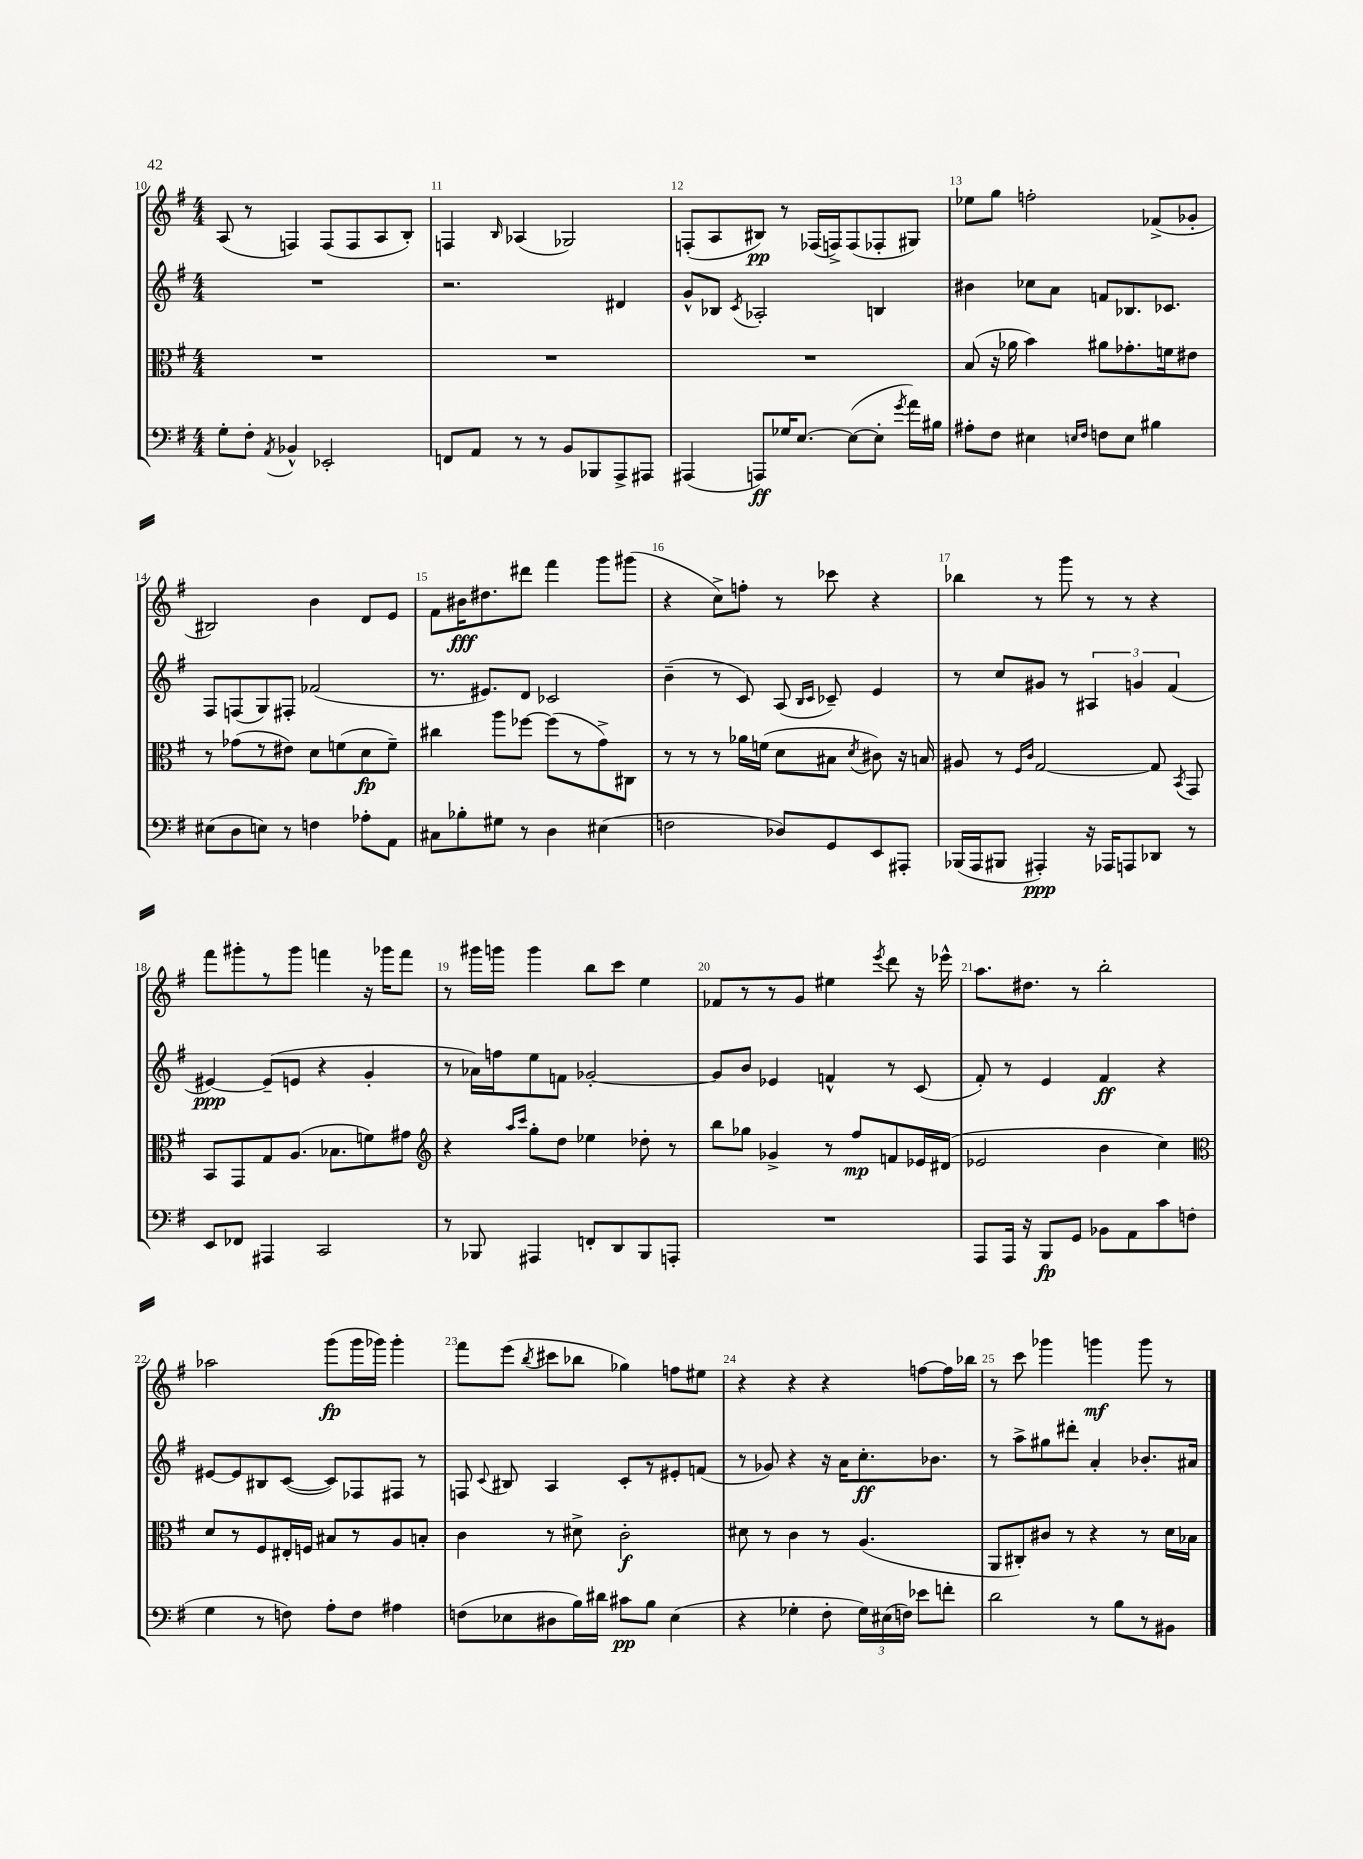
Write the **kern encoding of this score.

**kern	**dynam	**kern	**dynam	**kern	**dynam	**kern	**dynam
*part4	*part4	*part3	*part3	*part2	*part2	*part1	*part1
*staff4	*staff4	*staff3	*staff3	*staff2	*staff2	*staff1	*staff1
*clefF4	*	*clefC3	*	*clefG2	*	*clefG2	*
*k[f#]	*	*k[f#]	*	*k[f#]	*	*k[f#]	*
*M4/4	*	*M4/4	*	*M4/4	*	*M4/4	*
=10	=10	=10	=10	=10	=10	=10	=10
8G'\L	.	1r	.	1r	.	(8A/	.
8F#'\J	.	.	.	.	.	8r	.
8qAA/	.	.	.	.	.	.	.
4BB-X^^/	.	.	.	.	.	4Fn/)	.
2EE-X'/	.	.	.	.	.	(8F/L	.
.	.	.	.	.	.	8F/	.
.	.	.	.	.	.	8A/	.
.	.	.	.	.	.	8B'/J)	.
=11	=11	=11	=11	=11	=11	=11	=11
8FFn/L	.	1r	.	2.r	.	4Fn/	.
8AA/J	.	.	.	.	.	.	.
.	.	.	.	.	.	16qqB/	.
8r	.	.	.	.	.	(4A-X/	.
8r	.	.	.	.	.	.	.
8BB/L	.	.	.	.	.	2G-X/)	.
8BBB-X/	.	.	.	.	.	.	.
8AAA^/	.	.	.	4d#X/	.	.	.
8AAA#X/J	.	.	.	.	.	.	.
=12	=12	=12	=12	=12	=12	=12	=12
(4AAA#X/	.	1r	.	8g^^/L	.	(8Fn'/L	.
.	.	.	.	8B-X/J	.	8A/	.
.	.	.	.	8qc/	.	.	.
8AAAn/L)	ff	.	.	2A-X'/	.	8B#X/J)	pp
16G-X/K	.	.	.	.	.	8r	.
[8.E/J	.	.	.	.	.	.	.
.	.	.	.	.	.	(16F-X/LL	.
.	.	.	.	.	.	16Fn^/J)	.
(8E\L_	.	.	.	.	.	(8F/	.
8E'\J]	.	.	.	4Bn/	.	8F-X'/	.
8qg/	.	.	.	.	.	.	.
16a\LL)	.	.	.	.	.	8G#X/J)	.
16B#X\JJ	.	.	.	.	.	.	.
=13	=13	=13	=13	=13	=13	=13	=13
8A#X'\L	.	(8B/	.	4b#X\	.	8ee-X\L	.
8F#\J	.	16r	.	.	.	8gg\J	.
.	.	16a-X\	.	.	.	.	.
4E#X\	.	4b\)	.	8cc-X\L	.	2ffn'\	.
.	.	.	.	8a\J	.	.	.
16qqEn/LL	.	.	.	.	.	.	.
16qqF#/JJ	.	.	.	.	.	.	.
8Fn\L	.	8a#X\L	.	8fn/L	.	.	.
8E\J	.	8.g-X'\	.	8.B-X/	.	.	.
4B#X\	.	.	.	.	.	(8f-X^/L	.
.	.	16fn\k	.	8.c-X/J	.	.	.
.	.	8e#X\J	.	.	.	8g-X'/J	.
!!LO:LB:g=z
=14	=14	=14	=14	=14	=14	=14	=14
(8E#X\L	.	8r	.	8F#/L	.	2B#X/)	.
8D\	.	(8g-X\L	.	(8Fn/	.	.	.
8En\J)	.	8r	.	8G/)	.	.	.
8r	.	8e#X\J)	.	8F#X'/J	.	.	.
4Fn\	.	8d\L	.	(2f-X/	.	4b\	.
.	.	(8fn\	.	.	.	.	.
8A-X'\L	.	8d\	fp	.	.	8d/L	.
8AA\J	.	8f~\J)	.	.	.	8e/J	.
=15	=15	=15	=15	=15	=15	=15	=15
8C#X\L	.	4cc#X\	.	8.r	.	8f#\L	.
8B-X'\	.	.	.	.	.	16b#X\K	fff
.	.	.	.	8.e#X/L)	.	8.dd#X\	.
8G#X\J	.	8aa\L	.	.	.	.	.
8r	.	[8ff-X\J	.	8d/J	.	8ddd#X\J	.
4D\	.	(8ff-\L]	.	2c-X/	.	4fff#\	.
.	.	8r	.	.	.	.	.
(4E#X\	.	8g^\)	.	.	.	8ggg\L	.
.	.	8C#X\J	.	.	.	(8ggg#X\J	.
=16	=16	=16	=16	=16	=16	=16	=16
2Fn\	.	8r	.	(4b~\	.	4r	.
.	.	8r	.	.	.	.	.
.	.	8r	.	8r	.	8cc^\L)	.
.	.	16a-X\LL	.	8c/)	.	8ffn'\J	.
.	.	(16fn\JJ	.	.	.	.	.
8D-X/L)	.	8d\L	.	(8A/	.	8r	.
.	.	.	.	16qqB/LL	.	.	.
.	.	.	.	16qqc/JJ	.	.	.
8GG/	.	8B#X\J	.	8c-X~/)	.	8ccc-X\	.
.	.	8qd/	.	.	.	.	.
8EE/	.	8c#X\)	.	4e/	.	4r	.
8AAA#X'/J	.	16r	.	.	.	.	.
.	.	16Bn/	.	.	.	.	.
=17	=17	=17	=17	=17	=17	=17	=17
(16BBB-X/LL	.	8A#X/	.	8r	.	4bb-X\	.
16AAA/J	.	.	.	.	.	.	.
8BBB#X/J	.	8r	.	8cc/L	.	.	.
.	.	16qqF#/LL	.	.	.	.	.
.	.	16qqc/JJ	.	.	.	.	.
4AAA#X'/)	ppp	[2G/	.	8g#X/J	.	8r	.
.	.	.	.	8r	.	8ggg\	.
16r	.	.	.	6A#X/	.	8r	.
16AAA-X/KL	.	.	.	.	.	.	.
8AAAn/	.	.	.	.	.	8r	.
.	.	.	.	6gn/	.	.	.
8DD-X/J	.	8G/]	.	.	.	4r	.
.	.	.	.	(6f#/	.	.	.
.	.	8qBB/	.	.	.	.	.
8r	.	8GG/	.	.	.	.	.
!!LO:LB:g=z
=18	=18	=18	=18	=18	=18	=18	=18
8EE/L	.	8BB/L	.	[4e#X/)	ppp	8fff#\L	.
8FF-X/J	.	8GG/	.	.	.	8ggg#X'\	.
4AAA#X/	.	8G/	.	(8e#~/L]	.	8r	.
.	.	(8.A/J	.	8en/J	.	8ggg#\J	.
2CC/	.	.	.	4r	.	4fffn\	.
.	.	8.B-X\L	.	.	.	.	.
.	.	8fn\)	.	4g'/	.	16r	.
.	.	.	.	.	.	16ggg-X\KL	.
.	.	8g#X\J	.	.	.	8fff\J	.
=19	=19	=19	=19	=19	=19	=19	=19
*	*	*clefG2	*	*	*	*	*
8r	.	4r	.	8r	.	8r	.
8BBB-X/	.	.	.	16a-X\LL)	.	16ggg#X\LL	.
.	.	.	.	16ffn\J	.	16gggn\JJ	.
.	.	16qqaa/LL	.	.	.	.	.
.	.	16qqccc/JJ	.	.	.	.	.
4AAA#X/	.	8gg'\L	.	8ee\	.	4ggg\	.
.	.	8dd\J	.	8fn\J	.	.	.
8FFn'/L	.	4ee-X\	.	[2g-X'/	.	8bb\L	.
8DD/	.	.	.	.	.	8ccc\J	.
8BBB-/	.	8dd-X'\	.	.	.	4ee\	.
8AAAn'/J	.	8r	.	.	.	.	.
=20	=20	=20	=20	=20	=20	=20	=20
1r	.	8bb\L	.	8g-/L]	.	8f-X/L	.
.	.	8gg-X\J	.	8b/J	.	8r	.
.	.	4g-X^/	.	4e-X/	.	8r	.
.	.	.	.	.	.	8g/J	.
.	.	8r	.	4fn^^/	.	4ee#X\	.
.	.	8ff#/L	mp	.	.	.	.
.	.	.	.	.	.	8qeee/	.
.	.	8fn/	.	8r	.	8ddd\	.
.	.	16e-X/L	.	(8c/	.	16r	.
.	.	(16d#X/JJ	.	.	.	16eee-X^^\	.
=21	=21	=21	=21	=21	=21	=21	=21
8AAA/L	.	2e-X/	.	8f#'/)	.	8.aa\L	.
16AAA/Jk	.	.	.	8r	.	.	.
16r	.	.	.	.	.	8.dd#X\J	.
8BBB/L	fp	.	.	4e/	.	.	.
8GG/J	.	.	.	.	.	8r	.
8BB-X\L	.	4b\	.	4f#/	ff	2bb'\	.
8AA\	.	.	.	.	.	.	.
8c\	.	4cc\)	.	4r	.	.	.
(8Fn\J	.	.	.	.	.	.	.
!!LO:LB:g=z
=22	=22	=22	=22	=22	=22	=22	=22
*	*	*clefC3	*	*	*	*	*
4G\	.	8d/L	.	[8e#X/L	.	2aa-X\	.
.	.	8r	.	8e#/]	.	.	.
8r	.	8F#/	.	8B#X/	.	.	.
8Fn\)	.	16E#X'/L	.	([8c/J	.	.	.
.	.	16Fn/JJ	.	.	.	.	.
8A'\L	.	8B#X/L	.	8c/L])	.	(8ggg\L	fp
8F\J	.	8r	.	8F-X/	.	16ggg\L	.
.	.	.	.	.	.	16ggg-X\JJ)	.
4A#X\	.	8A/	.	8F#X/J	.	4ggg-'\	.
.	.	8Bn'/J	.	8r	.	.	.
=23	=23	=23	=23	=23	=23	=23	=23
(8Fn\L	.	4c\	.	8Fn/	.	8fff#\L	.
.	.	.	.	8qqc/	.	.	.
8E-X\	.	.	.	8B#X/	.	(8eee\J	.
.	.	.	.	.	.	8qbb/	.
8D#X\	.	8r	.	4A/	.	8ccc#X\L	.
16B\L)	.	8d#X^\	.	.	.	8bb-X\J	.
16d#X\JJ	.	.	.	.	.	.	.
8c#X\L	pp	2c'\	f	8c'/L	.	4gg-X\)	.
8B\J	.	.	.	8r	.	.	.
(4E-\	.	.	.	8e#X'/	.	8ffn\L	.
.	.	.	.	(8fn/J	.	8ee#X\J	.
=24	=24	=24	=24	=24	=24	=24	=24
4r	.	8d#X\	.	8r	.	4r	.
.	.	8r	.	8g-X/)	.	.	.
4G-X'\	.	4c\	.	4r	.	4r	.
8F#'\	.	8r	.	16r	.	4r	.
.	.	.	.	16a\KL	.	.	.
24G-\LL)	.	(4.A/	.	8.cc'\	ff	.	.
(24E#X\	.	.	.	.	.	.	.
24Fn\JJ)	.	.	.	.	.	.	.
8e-X\L	.	.	.	.	.	[8ffn\L	.
.	.	.	.	8.b-X\J	.	.	.
8fn'\J	.	.	.	.	.	16ff\L]	.
.	.	.	.	.	.	16bb-X\JJ	.
=25	=25	=25	=25	=25	=25	=25	=25
2d\	.	8AA/L	.	8r	.	8r	.
.	.	8C#X'/)	.	8aa^\L	.	8ccc\	.
.	.	8c#X/J	.	8gg#X\	.	4ggg-X\	.
.	.	8r	.	8ddd#X'\J	.	.	.
8r	.	4r	.	4a'/	.	4gggn\	mf
8B\L	.	.	.	.	.	.	.
8r	.	8r	.	8.b-X'/L	.	8ggg\	.
8BB#X\J	.	16d\LL	.	.	.	8r	.
.	.	16B-X\JJ	.	16a#X/Jk	.	.	.
==	==	==	==	==	==	==	==
*-	*-	*-	*-	*-	*-	*-	*-
